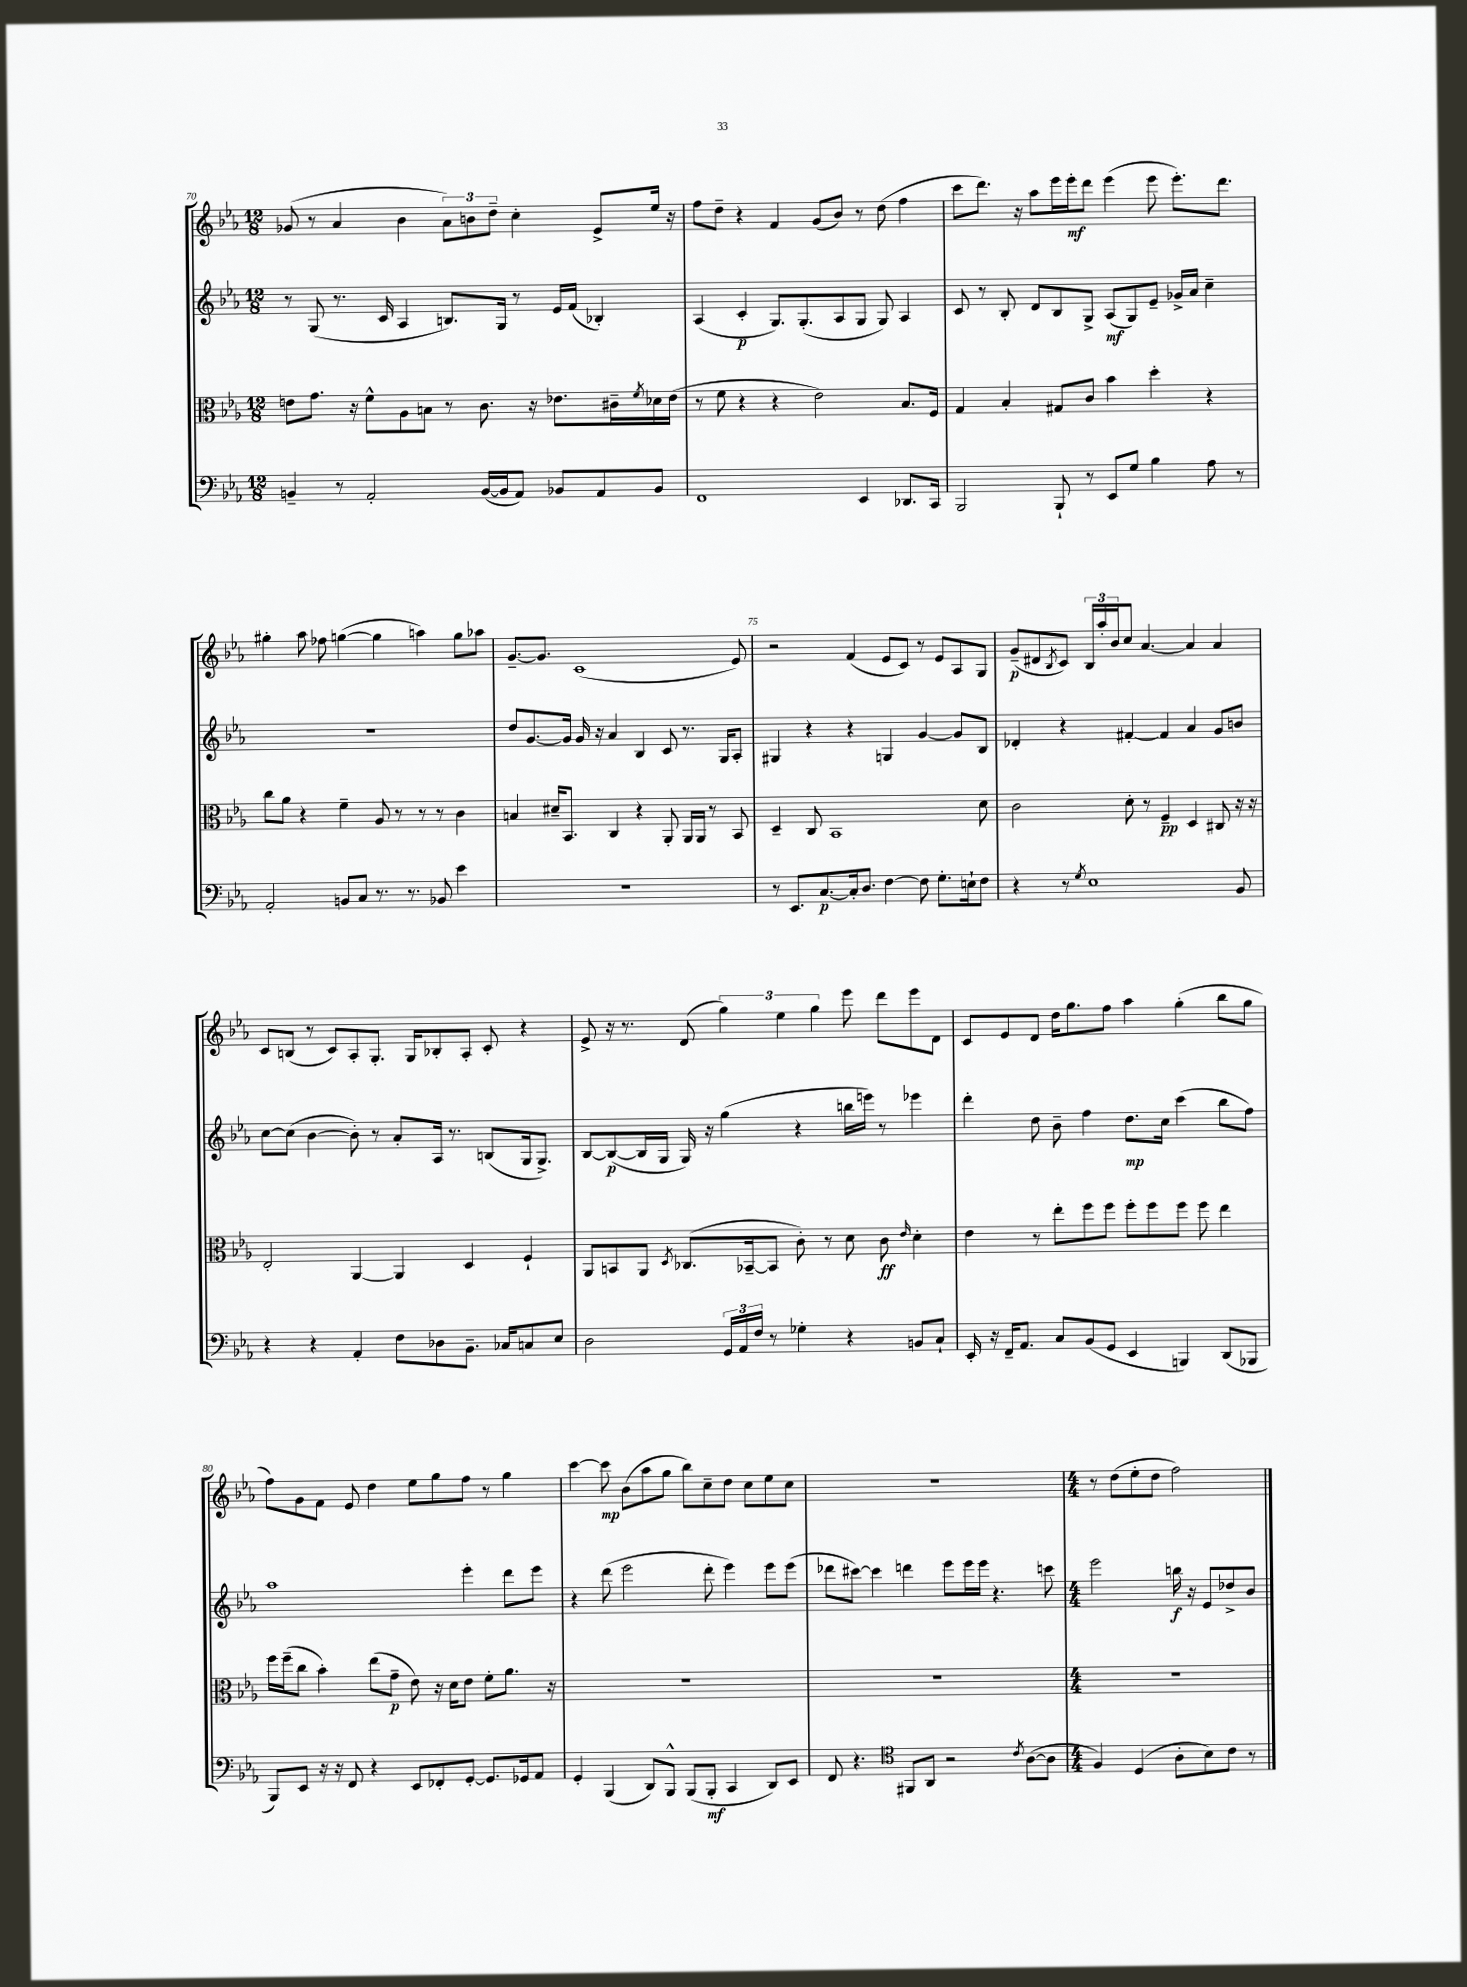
<<
\new StaffGroup <<
\new Staff = "s0" {
    \clef treble \key ees \major \numericTimeSignature \time 12/8
    ges'8( r8 aes'4 bes'4 \tuplet 3/2 { aes'8) b'8 d''8-- } c''4-. ees'8-> ees''16 r16 |
    f''8 d''8-- r4 f'4 g'8( bes'8) r8 d''8( f''4 |
    c'''8 d'''8.) r16 aes''8 ees'''16 ees'''16-.\mf d'''8 ees'''4( ees'''8 ees'''8.-.) d'''8. |
    gis''4-. aes''8 fes''8 g''4~( g''4 a''4) g''8 aes''8 |
    g'8.~-- g'8. c'1( ees'8) |
    r2 f'4( ees'8 c'8) r8 ees'8 aes8 g8 |
    g'8--\p( dis'8 \acciaccatura { bes8 } c'8) \tuplet 3/2 { bes16 aes''16-. bes'16 } c''8 aes'4.~ aes'4 aes'4 |
    c'8 b8( r8 c'8) aes8-. g8.-. g16 bes8-. aes8-. c'8-. r4 |
    ees'8-> r16 r8. d'8( \tuplet 3/2 { g''4) ees''4 g''4 } ees'''8 d'''8 ees'''8 d'8 |
    c'8 ees'8 d'8 d''16 g''8. f''8 aes''4 g''4-.( bes''8 g''8 |
    f''8) g'8 f'8 ees'8 d''4 ees''8 g''8 f''8 r8 g''4 |
    c'''4~ c'''8\mp bes'8( aes''8 g''8 bes''8) c''8-- d''8 c''8 ees''8 c''8 |
    R1. |
    \numericTimeSignature \time 4/4 r8 d''8( ees''8-. d''8 f''2) \bar "|." |
}
\new Staff = "s1" {
    \clef treble \key ees \major \numericTimeSignature \time 12/8
    r8 g8( r8. c'16 aes4 b8.) g16 r8 ees'16 f'16( bes4-.) |
    aes4( c'4-.\p g8.) g8.-.( aes8 g8 g8) aes4 |
    c'8 r8 bes8-. d'8 bes8 g8-> aes8\mf( g8) ees'8-- ges'16-> aes'16 c''4-- |
    R1. |
    d''8 g'8.~ g'16 g'16 r16 aes'4 bes4 c'8 r8. g16 aes8-. |
    gis4 r4 r4 g4 g'4~ g'8 bes8 |
    des'4-. r4 fis'4~-. fis'4 aes'4 g'8 b'8 |
    c''8~ c''8( bes'4~ bes'8-.) r8 aes'8-. aes16 r8. b8( g16 g8.->) |
    bes8~ bes8~\p( bes16 g16 g16) r16 g''4( r4 b''16 e'''16) r8 ees'''4 |
    d'''4-. d''8 bes'8-- f''4 d''8.\mp c''16 c'''4( bes''8 f''8) |
    aes''1 ees'''4-. d'''8 ees'''8 |
    r4 d'''8( ees'''2 d'''8-. ees'''4) ees'''8 ees'''8( |
    des'''8 cis'''8~) cis'''4 d'''4 ees'''8 ees'''16 ees'''16 r4. c'''8 |
    \numericTimeSignature \time 4/4 ees'''2 b''16\f r16 ees'8 des''8-> bes'8 \bar "|." |
}
\new Staff = "s2" {
    \clef alto \key ees \major \numericTimeSignature \time 12/8
    e'8 g'8. r16 f'8-^ aes8 b8 r8 c'8. r16 ees'8. cis'16-- \acciaccatura { f'8 } des'16 ees'16( |
    r8 f'8 r4 r4 ees'2) bes8. f16 |
    g4 bes4-. gis8 c'8 bes'4 d''4-. r4 |
    c''8 aes'8 r4 f'4-- aes8 r8 r8 r8 c'4 |
    b4 dis'16-- bes,8. c4 r4 aes,8-. aes,16 aes,16 r8 bes,8 |
    d4-- c8 bes,1 d'8 |
    c'2 d'8-. r8 f4--\pp d4 cis8 r16 r16 |
    ees2-. aes,4~ aes,4 d4 f4-! |
    aes,8 b,8 aes,8 \acciaccatura { d8 } ces8.( bes,16~-- bes,8 c'8-.) r8 d'8 c'8\ff \grace { ees'16 } d'4-. |
    ees'4 r8 ees''8-. f''8 f''8 f''8-. f''8 f''8 f''8 ees''4 |
    f''16 f''16--( c''8 bes'4-.) ees''8( g'8--\p ees'8) r16 d'16 ees'8 f'8-. aes'8. r16 |
    R1. |
    R1. |
    \numericTimeSignature \time 4/4 R1 \bar "|." |
}
\new Staff = "s3" {
    \clef bass \key ees \major \numericTimeSignature \time 12/8
    b,4-- r8 aes,2-. b,16~( b,16 aes,8) bes,8 aes,8 bes,8 |
    f,1 ees,4 des,8. c,16 |
    bes,,2 bes,,8-! r8 ees,8 g8 bes4 aes8 r8 |
    aes,2-. b,8 c8 r8. r8. bes,8 ees'4 |
    R1. |
    r8 ees,8. c8.~\p c16-. d8. f4~ f8 g8.-. e16-! f8 |
    r4 r8 \acciaccatura { g8 } ees1 bes,8 |
    r4 r4 aes,4-. f8 des8 bes,8.-- ces16 c8 ees8 |
    d2 \tuplet 3/2 { g,16 aes,16 f16 } r8 ges4-. r4 b,8 c8-! |
    ees,16-. r16 f,16-- aes,8. c8 bes,8( g,8 ees,4 b,,4) d,8( bes,,8 |
    bes,,8) ees,8 r16 r16 f,8 r4 ees,8 fes,8-. g,8~-. g,8. ges,16 aes,8 |
    g,4-. bes,,4( d,8) bes,,8-^ bes,,8( bes,,8-.\mf c,4 d,8) ees,8 |
    f,8 r4. \clef tenor fis,8 aes,8 r2 \acciaccatura { c'8 } aes8~( aes8 |
    \numericTimeSignature \time 4/4 f4) d4( aes8-. bes8) c'8 r8 \bar "|." |
}
>>
>>
\layout { \context { \Score currentBarNumber = #70 \override BarNumber.break-visibility = ##(#f #t #t) barNumberVisibility = #(every-nth-bar-number-visible 5) } }
